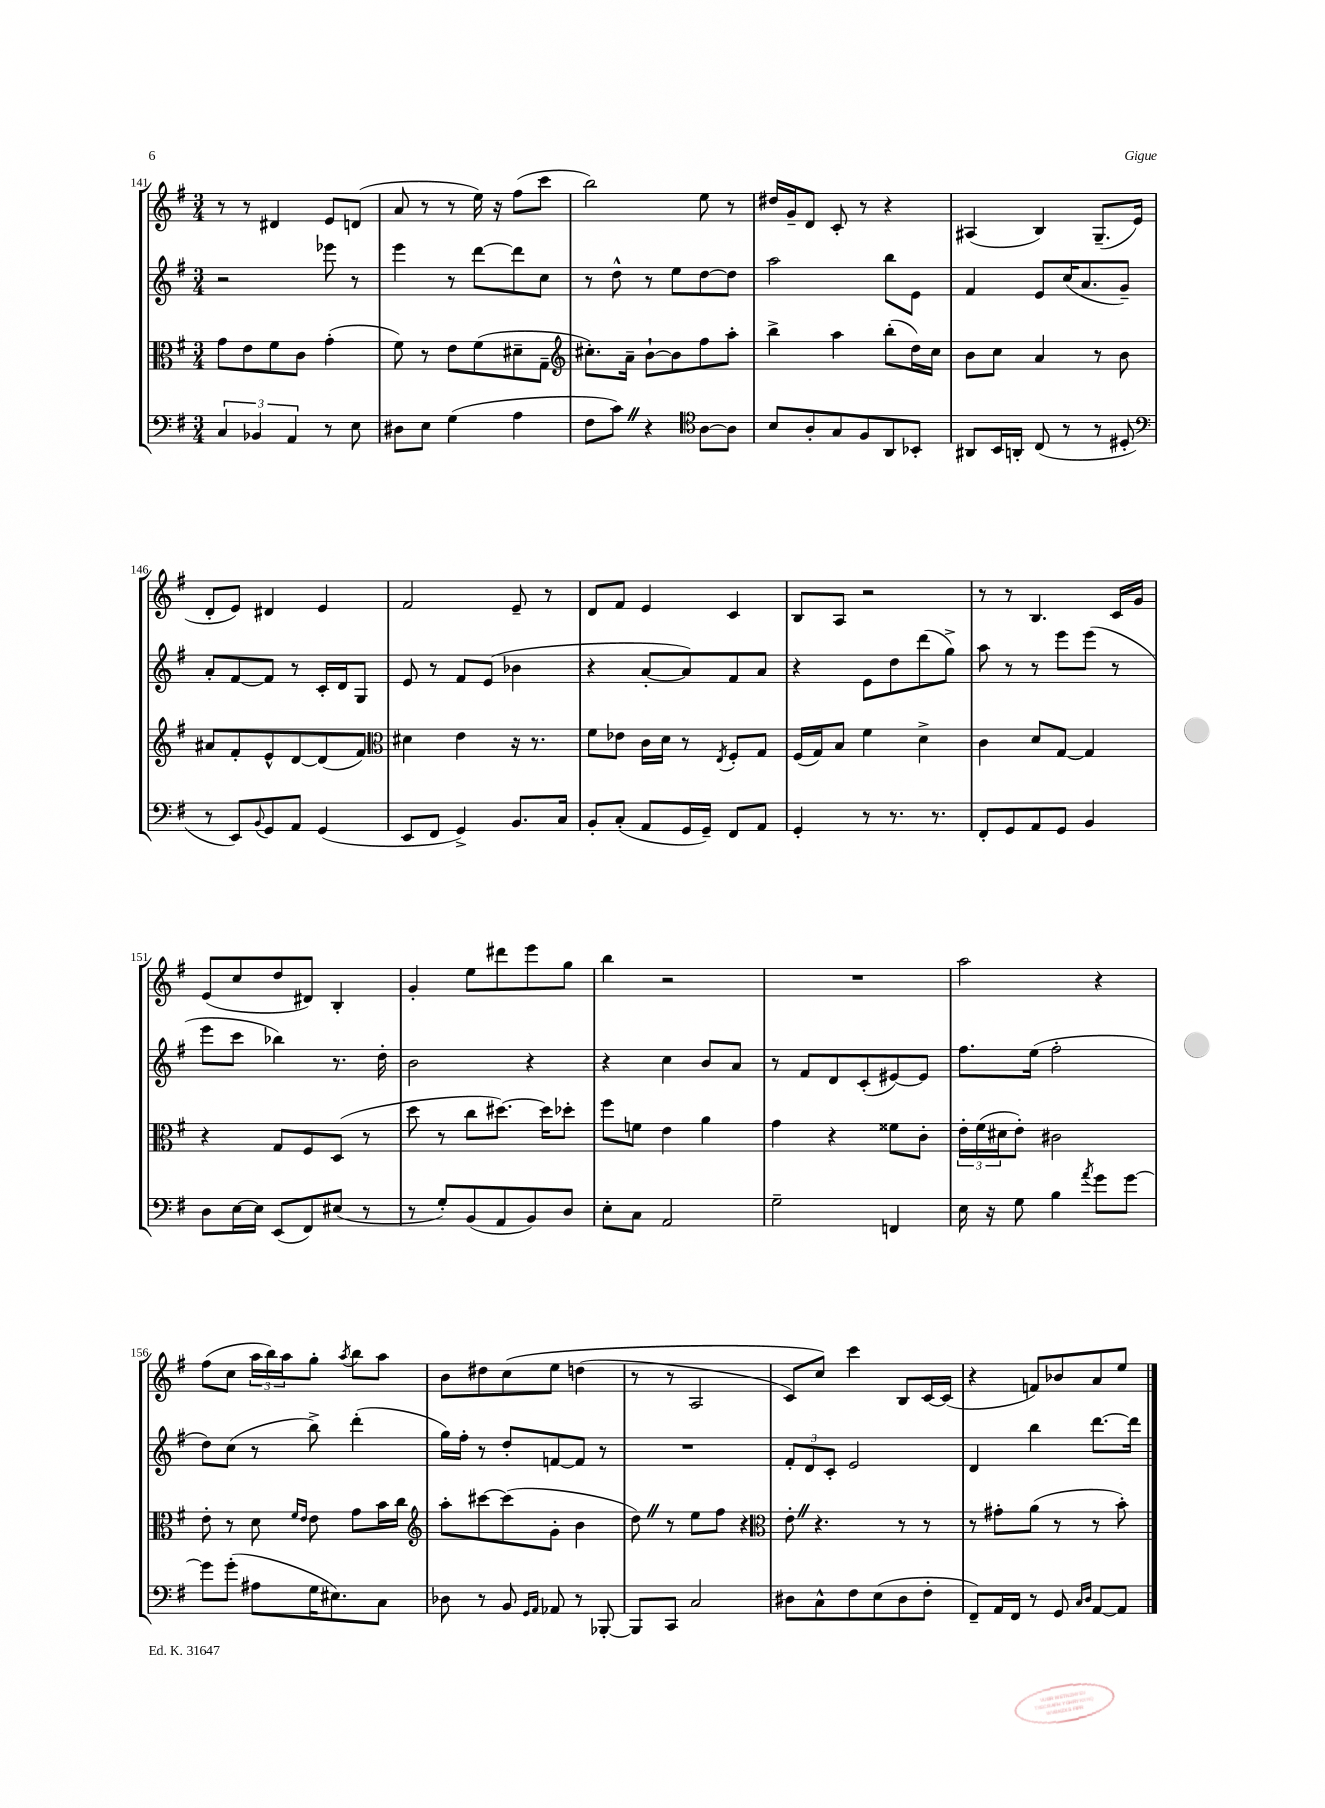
<<
\new StaffGroup <<
\new Staff = "s0" {
    \clef treble \key g \major \numericTimeSignature \time 3/4
    r8 r8 dis'4 e'8 d'8( |
    a'8 r8 r8 e''16) r16 fis''8( c'''8 |
    b''2) e''8 r8 |
    dis''16 g'16-- d'8 c'8-. r8 r4 |
    ais4( b4) g8.--( e'16 |
    d'8-. e'8) dis'4 e'4 |
    fis'2 e'8-- r8 |
    d'8 fis'8 e'4 c'4 |
    b8 a8 r2 |
    r8 r8 b4. c'16 g'16 |
    e'8( c''8 d''8 dis'8) b4-. |
    g'4-. e''8 dis'''8 e'''8 g''8 |
    b''4 r2 |
    R2. |
    a''2 r4 |
    fis''8( c''8 \tuplet 3/2 { a''16 b''16) a''16 } g''8-. \acciaccatura { a''8 } b''8 a''8 |
    b'8 dis''8 c''8\( e''8 d''4( |
    r8 r8 a2 |
    c'8) c''8\) c'''4 b8 c'16~ c'16( |
    r4 f'8) bes'8 a'8 e''8 \bar "|." |
}
\new Staff = "s1" {
    \clef treble \key g \major \numericTimeSignature \time 3/4
    r2 ees'''8 r8 |
    e'''4 r8 d'''8~ d'''8 c''8 |
    r8 d''8-^ r8 e''8 d''8~ d''8 |
    a''2 b''8 e'8 |
    fis'4 e'8 c''16( a'8. g'8--) |
    a'8-. fis'8~ fis'8 r8 c'16-. d'16 g8 |
    e'8 r8 fis'8 e'8( bes'4 |
    r4 a'8~-. a'8) fis'8 a'8 |
    r4 e'8 d''8 d'''8( g''8->) |
    a''8 r8 r8 e'''8 e'''8( r8 |
    e'''8 c'''8 bes''4) r8. d''16-. |
    b'2 r4 |
    r4 c''4 b'8 a'8 |
    r8 fis'8 d'8 c'8-.( eis'8~) eis'8 |
    fis''8. e''16( fis''2-. |
    d''8) c''8( r8 b''8->) d'''4-.( |
    g''16) fis''16-. r8 d''8-. f'8~ f'8 r8 |
    R2. |
    \tuplet 3/2 { fis'8-. d'8 c'8-. } e'2 |
    d'4 b''4 d'''8.~ d'''16 \bar "|." |
}
\new Staff = "s2" {
    \clef alto \key g \major \numericTimeSignature \time 3/4
    g'8 e'8 fis'8 c'8 g'4-.( |
    fis'8) r8 e'8 fis'8( dis'8-- g8-- |
    \clef treble cis''8.-.) a'16-- b'8~-! b'8 fis''8 a''8-. |
    b''4-> a''4 b''8-.( d''16) c''16 |
    b'8 c''8 a'4 r8 b'8 |
    ais'8 fis'8-. e'8-^ d'8~ d'8( fis'8) |
    \clef alto dis'4 e'4 r16 r8. |
    fis'8 ees'8 c'16 d'16 r8 \acciaccatura { e8 } fis8-. g8 |
    fis16( g16) b8 fis'4 d'4-> |
    c'4 d'8 g8~ g4 |
    r4 g8 fis8 d8( r8 |
    d''8 r8 c''8 dis''8.~) dis''16 des''8-. |
    fis''8 f'8 e'4 a'4 |
    g'4 r4 fisis'8 c'8-. |
    \tuplet 3/2 { e'16-. fis'16( dis'16 } e'8-.) cis'2 |
    e'8-. r8 d'8 \grace { fis'16 e'16 } e'8 g'8 b'16 c''16 |
    \clef treble a''8-. cis'''8~ cis'''8( g'8-. b'4 |
    d''8) \once \override BreathingSign.text = \markup { \musicglyph "scripts.caesura.straight" } \breathe r8 e''8 fis''8 r4 |
    \clef alto e'8-. \once \override BreathingSign.text = \markup { \musicglyph "scripts.caesura.straight" } \breathe r4. r8 r8 |
    r8 gis'8-. a'8( r8 r8 b'8-.) \bar "|." |
}
\new Staff = "s3" {
    \clef bass \key g \major \numericTimeSignature \time 3/4
    \tuplet 3/2 { c4 bes,4 a,4 } r8 e8 |
    dis8 e8 g4( a4 |
    fis8 c'8) \once \override BreathingSign.text = \markup { \musicglyph "scripts.caesura.straight" } \breathe r4 \clef tenor a8~ a8 |
    b8 a8-. g8 fis8 a,8 bes,8-. |
    ais,8 b,16 a,16-. c8( r8 r8 dis8-. |
    \clef bass r8 e,8) \appoggiatura { b,8 } g,8 a,8 g,4( |
    e,8 fis,8 g,4->) b,8. c16 |
    b,8-. c8-.( a,8 g,16 g,16--) fis,8 a,8 |
    g,4-. r8 r8. r8. |
    fis,8-. g,8 a,8 g,8 b,4 |
    d8 e16~ e16 e,8( fis,8) eis8( r8 |
    r8 g8-.) b,8( a,8 b,8) d8 |
    e8-. c8 a,2 |
    g2-- f,4 |
    e16 r16 g8 b4 \acciaccatura { a'8 } g'8 g'8~ |
    g'8 g'8-.( ais8 g16 eis8.) c8 |
    des8 r8 b,8 \grace { g,16 a,16 } aes,8 r8 bes,,8~-. |
    bes,,8 c,8 c2 |
    dis8 c8-^ fis8 e8( dis8 fis8-. |
    fis,8--) a,16 fis,16 r8 g,8 \grace { c16 d16 } a,8~ a,8 \bar "|." |
}
>>
>>
\layout { \context { \Score currentBarNumber = #141 } }
